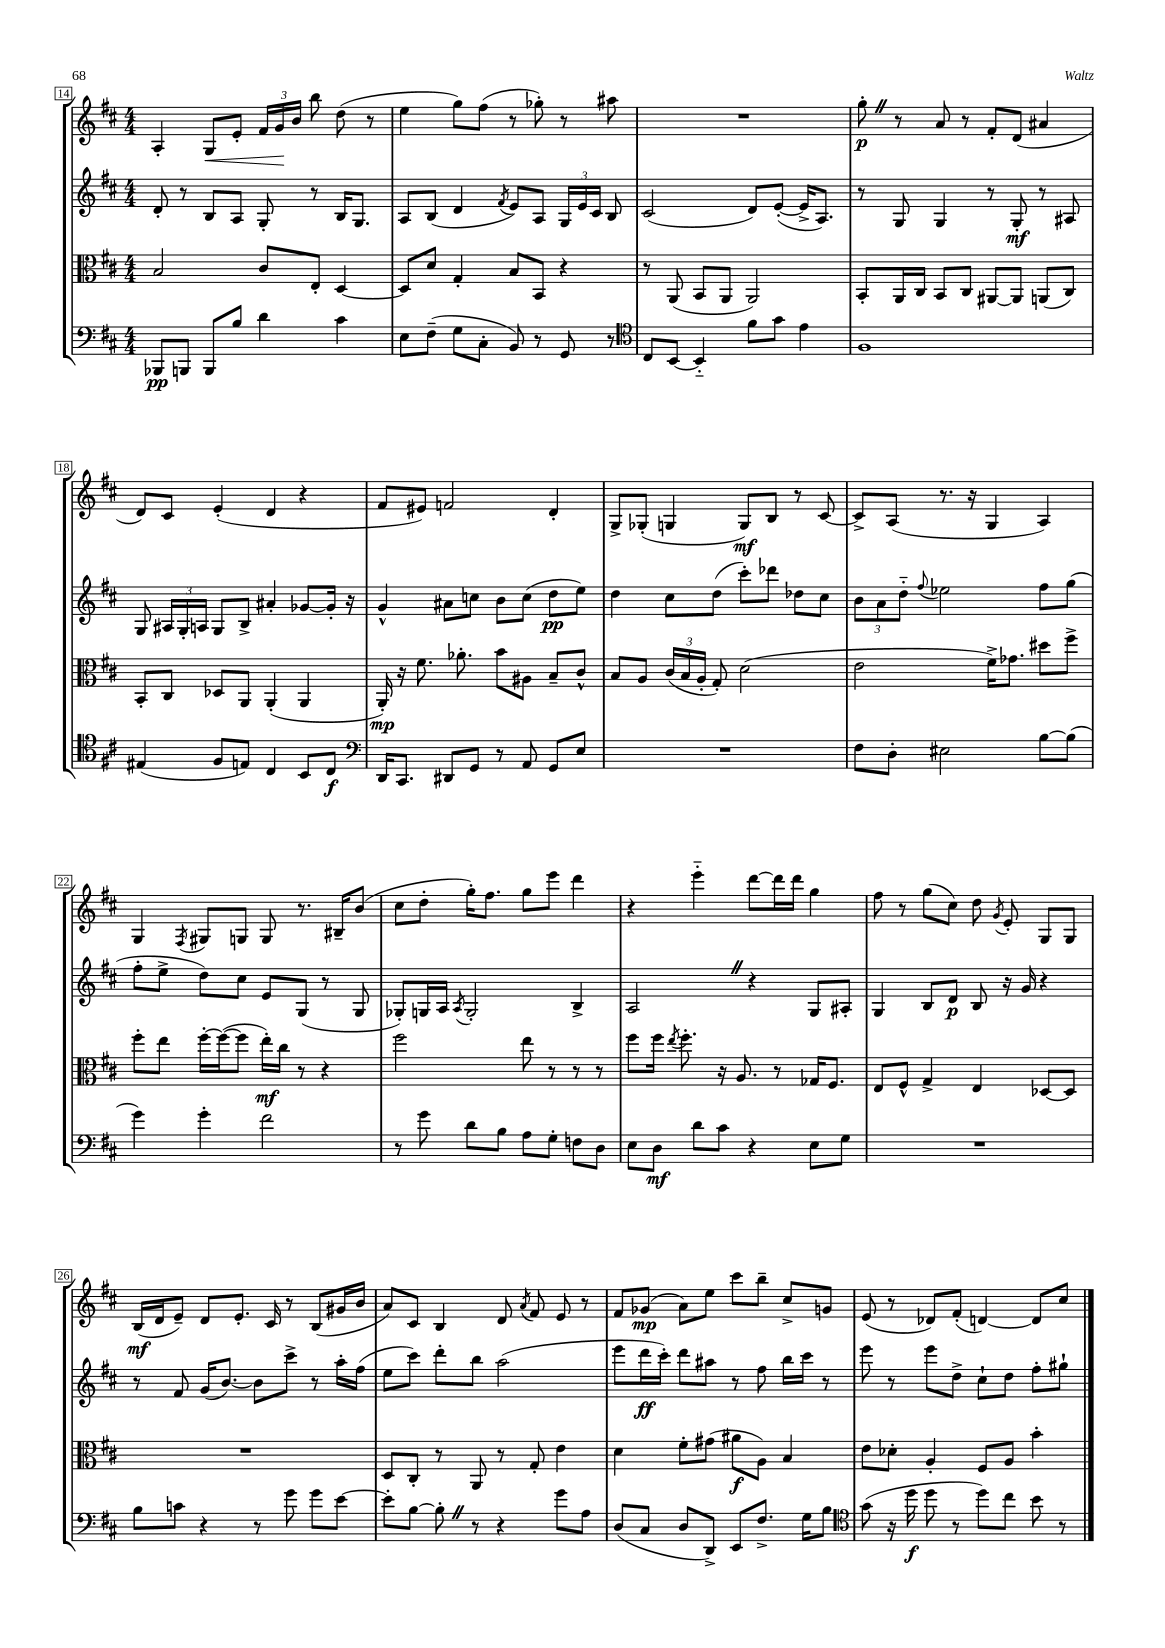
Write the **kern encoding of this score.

**kern	**kern	**kern	**kern
*staff4	*staff3	*staff2	*staff1
*clefF4	*clefC3	*clefG2	*clefG2
*k[f#c#]	*k[f#c#]	*k[f#c#]	*k[f#c#]
*M4/4	*M4/4	*M4/4	*M4/4
8BBB-/L	2B/	8d'/	4A'/
8BBB/J	.	8r	.
8BBB/L	.	8B/L	8G/L
8B/J	.	8A/J	8e'/J
4d\	8c#/L	8G'/	24f#/LL
.	.	.	24g/
.	.	.	24b/JJ
.	8E'/J	8r	8bb\
4c#\	[4D/	16B/LK	(8dd\
.	.	8.G/J	.
.	.	.	8r
=	=	=	=
8E\L	8D/]L	8A/L	4ee\
(8F#~\J	8d/J	(8B/J	.
8G\L	4G'/	4d/	8gg\L)
8C#'\J	.	.	(8ff#\J
.	.	8qf#/	.
8BB/)	8B/L	8e/L)	8r
8r	8BB/J	8A/J	8gg-'\)
8GG/	4r	24G/LL	8r
.	.	24e/	.
.	.	24c#/JJ	.
8r	.	8B/	8aa#\
=	=	=	=
*clefC4	*	*	*
8C#/L	8r	(2c#/	1r
[8BB/J	(8AA/	.	.
4BB'~/]	8BB/L	.	.
.	8AA/J	.	.
8f#\L	2AA/)	8d/L)	.
8g\J	.	([8e'/J	.
4e\	.	16e^/]LK	.
.	.	8.A/J)	.
=	=	=	=
1F#	8BB'/L	8r	8gg'\
.	16AA/L	8G/	8r
.	16C#/JJ	.	.
.	8BB/L	4G/	8a/
.	8C#/J	.	8r
.	[8AA#/L	8r	8f#'/L
.	8AA#/]J	8G'/	(8d/J
.	(8AA/L	8r	4a#/
.	8C#/J)	8A#/	.
=	=	=	=
(4E#/	8BB'/L	8G/	8d/L)
.	8C#/J	24A#/LL	8c#/J
.	.	24G'/	.
.	.	24A/JJ	.
8F#/L	8D-/L	8G/L	(4e'/
8E/J)	8AA/J	8B^/J	.
4C#/	(4AA'/	4a#'/	4d/
8BB/L	4AA/	[8g-/L	4r
8C#/J	.	16g-'/]Jk	.
.	.	16r	.
=	=	=	=
*clefF4	*	*	*
16DD/LK	16AA'/)	4g^^/	8f#/L
8.CC#/J	16r	.	.
.	8.f#\	.	8e#/J)
8DD#/L	.	8a#\L	2f/
.	8.a-'\	.	.
8GG/J	.	8cc\J	.
8r	8b\L	8b\L	.
8AA/	8A#\J	(8cc\J	.
8GG/L	8B~/L	8dd\L	4d'/
8E/J	8c#^^/J	8ee\J)	.
=	=	=	=
1r	8B/L	4dd\	8G^/L
.	8A/J	.	(8G-'/J
.	(24c#/LL	8cc#\L	4G/
.	24B/	.	.
.	24A'/JJ	.	.
.	8G'/)	(8dd\J	.
.	(2d\	8ccc#'\L)	8G/L)
.	.	8ddd-\J	8B/J
.	.	8dd-\L	8r
.	.	8cc#\J	[8c#/
=	=	=	=
8F#\L	2e\	12b\L	8c#^/]L
.	.	12a\	.
8D'\J	.	.	(8A/J
.	.	12dd'~\J	.
.	.	8qqff#/	.
2E#\	.	2ee-\	8.r
.	.	.	16r
.	16f#^\LK)	.	4G/
.	8.g-\J	.	.
[8B\L	8dd#\L	8ff#\L	4A/)
(8B\]J	8ff#^\J	(8gg\J	.
=	=	=	=
4g\)	8ff#'\L	8ff#'\L	4G/
.	8ee\J	8ee^\J	.
.	.	.	8qF#/
4g'\	[16ff#'\LL	8dd\L)	8G#/L
.	(16ff#\_J	.	.
.	8ff#\]J	8cc#\J	8G/J
2f#\	16ee'\LL)	8e/L	8G/
.	16cc#\JJ	.	.
.	8r	(8G/J	8.r
.	4r	8r	.
.	.	.	16B#~/LK
.	.	8G/	(8b/J
=	=	=	=
8r	2ff#\	8G-'/L)	8cc#\L
8g\	.	16G/L	8dd'\J
.	.	16A/JJ	.
.	.	8qA/	.
8d\L	.	2G'/	16gg'\LK)
.	.	.	8.ff#\J
8B\J	.	.	.
8A\L	8ee\	.	8gg\L
8G'\J	8r	.	8eee\J
8F\L	8r	4B^/	4ddd\
8D\J	8r	.	.
=	=	=	=
8E\L	8ff#\L	2A/	4r
8D\J	16ff#\Jk	.	.
.	8qee/	.	.
.	8.ff#'\	.	.
8d\L	.	.	4eee'~\
8c#\J	16r	.	.
.	8.A/	.	.
4r	.	4r	[8ddd\L
.	8r	.	16ddd\]L
.	.	.	16ddd\JJ
8E\L	16G-/LK	8G/L	4gg\
.	8.F#/J	.	.
8G\J	.	8A#'/J	.
=	=	=	=
1r	8E/L	4G/	8ff#\
.	8F#^^/J	.	8r
.	4G^/	8B/L	(8gg\L
.	.	8d/J	8cc#\J)
.	4E/	8B/	8dd\
.	.	.	8qg/
.	.	16r	8e'/
.	.	16g/	.
.	[8D-/L	4r	8G/L
.	8D-/]J	.	8G/J
=	=	=	=
8B\L	1r	8r	(16B/LL
.	.	.	16d/J
8c\J	.	8f#/	8e~/J)
4r	.	(16g/LK	8d/L
.	.	[8.b/J)	.
.	.	.	8.e'/J
8r	.	8b\]L	.
.	.	.	16c#/
8g\	.	8ccc#^\J	8r
8g\L	.	8r	(8B/L
[8e\J	.	16aa'\LL	16g#/L
.	.	(16ff#\JJ	16b/JJ
=	=	=	=
8e'\]L	8D/L	8ee\L	8a/L)
[8B\J	8C#'/J	8ccc#\J)	8c#/J
8B'\]	8r	8ddd'\L	4B/
8r	8AA/	8bb\J	.
4r	8r	(2aa\	8d/
.	.	.	8qa/
.	8G'/	.	8f#/
8g\L	4e\	.	8e/
8A\J	.	.	8r
=	=	=	=
(8D/L	4d\	8eee\L	8f#/L
8C#/J	.	16ddd\L	(8g-/J
.	.	16ccc#'\JJ)	.
8D/L	8f#'\L	8ddd\L	8a\L)
8DD^/J)	(8g#\J	8aa#\J	8ee\J
8EE/L	8a#\L	8r	8ccc#\L
8.F#^/J	8A\J)	8ff#\	8bb~\J
.	4B/	16bb\LL	8cc#^/L
16G\LK	.	16ccc#\JJ	.
8B\J	.	8r	8g/J
=	=	=	=
*clefC4	*	*	*
(8g\	8e\L	8eee\	(8e/
16r	8d-'\J	8r	8r
16dd\	.	.	.
8dd\	4A'/	8eee\L	8d-/L)
8r	.	8dd^\J	(8f#'/J
8dd\L)	8F#/L	8cc#`\L	[4d/)
8cc#\J	8A/J	8dd\J	.
8b\	4b'\	8ff#'\L	8d/]L
8r	.	8gg#`\J	8cc#/J
==	==	==	==
*-	*-	*-	*-
